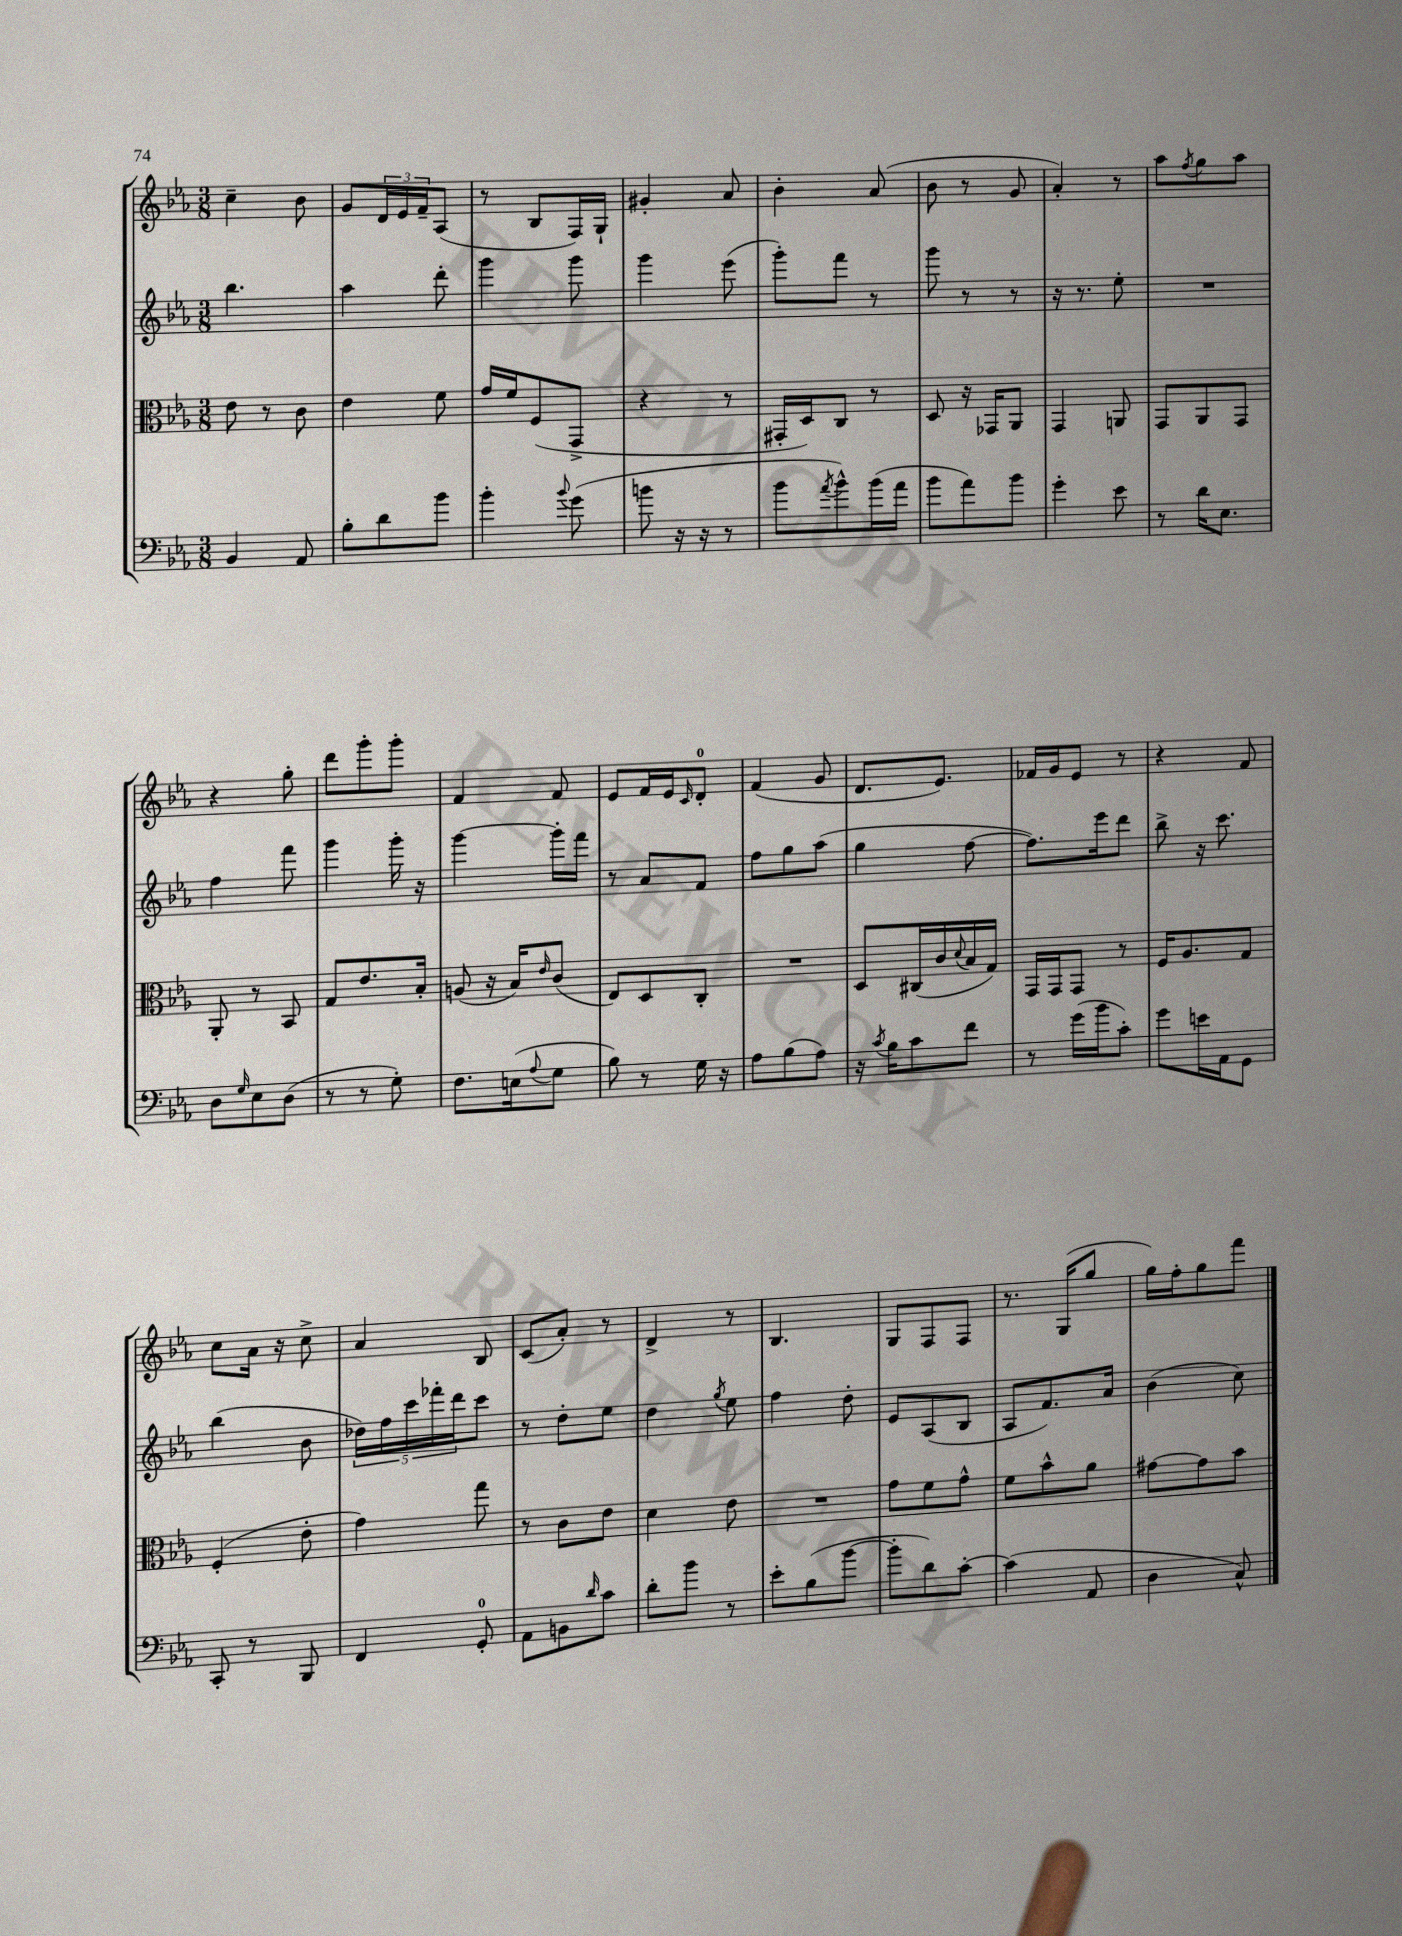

**kern	**kern	**kern	**kern
*staff4	*staff3	*staff2	*staff1
*clefF4	*clefC3	*clefG2	*clefG2
*k[b-e-a-]	*k[b-e-a-]	*k[b-e-a-]	*k[b-e-a-]
*M3/8	*M3/8	*M3/8	*M3/8
4BB-	8e-	4.bb-	4cc~
.	8r	.	.
8AA-	8c	.	8b-
=	=	=	=
8B-'	4e-	4aa-	8g
8d	.	.	24d
.	.	.	24e-
.	.	.	24f~
8b-	8f	8ddd'	(8A-
=	=	=	=
4b-'	16g	4ggg	8r
.	16f	.	.
.	(8F	.	8B-
8qqb-	.	.	.
(8g	8GG^	8ggg	16F)
.	.	.	16G`
=	=	=	=
8b	4r	4ggg	4g#'
16r	.	.	.
16r	.	.	.
8r	8r	(8eee-	8a-
=	=	=	=
8b-	16GG#'	8ggg')	4b-'
.	16D)	.	.
8qa-	.	.	.
8b-^^)	8C	8fff	.
(16b-	8r	8r	(8a-
16a-	.	.	.
=	=	=	=
8b-	8D	8ggg	8b-
8a-)	16r	8r	8r
.	16GG-	.	.
8b-	8AA-	8r	8g
=	=	=	=
4g'	4GG	16r	4a-')
.	.	8.r	.
8e-	8AA	8ee-'	8r
=	=	=	=
8r	8GG	4.r	8aa-
.	.	.	8qff
16d	8AA-	.	8gg
8.E-	.	.	.
.	8GG	.	8aa-
=	=	=	=
8D	8AA-'	4ff	4r
16qqG	.	.	.
8E-	8r	.	.
(8D	8BB-	8fff	8gg'
=	=	=	=
8r	8G	4ggg	8ddd
8r	8.e-	.	8ggg'
8G')	.	16ggg'	8ggg'
.	16B-'	16r	.
=	=	=	=
8.F	(8A	[4ggg	4f
.	16r	.	.
(16E	16B-)	.	.
8qqA-	16qqe-	.	.
8G	(8c	16ggg']	8f
.	.	16fff	.
=	=	=	=
8B-)	8E-)	8r	8e-
8r	8D	8a-	16f
.	.	.	16e-
.	.	.	16qqc
16G	8C'	8f	8d'
16r	.	.	.
=	=	=	=
8A-	4.r	8ff	(4f
(8B-	.	8gg	.
8A-)	.	(8aa-	8g
=	=	=	=
16r	8D	4gg	8.d
8qc	.	.	.
16B-	.	.	.
8c	(16C#	.	.
.	16c	.	8.e-)
.	8qqd	.	.
8f	16B-	[8ff	.
.	16G)	.	.
=	=	=	=
8r	16GG	8.ff])	16f-
.	16GG	.	16g
(16g	8GG	.	8e-
16b-	.	16eee-	.
8c')	8r	8ddd	8r
=	=	=	=
8g	16F	8bb-^	4r
.	8.A-	.	.
16e	.	16r	.
16AA-	.	8.ccc	.
8GG	8G	.	8f
=	=	=	=
8CC'	(4F'	(4bb-	8cc
8r	.	.	16a-
.	.	.	16r
8BBB-	8e-'	8b-	8cc^
=	=	=	=
4FF	4g)	20dd-)	4a-
.	.	20ff	.
.	.	20ccc	.
.	.	20fff-'	.
.	.	20ddd	.
8GG'	8gg	8ccc	8B-
=	=	=	=
8AA-	8r	8r	(8c
8BB	8c	8dd'	8a-')
16qqd	.	.	.
8c	8e-	8ee-	8r
=	=	=	=
8d'	4d	4dd	4d^
8b-	.	.	.
.	.	8qgg	.
8r	8e-	8ee-	8r
=	=	=	=
8e-'	4.r	4ff	4.B-
(8B-	.	.	.
[8b-	.	8dd'	.
=	=	=	=
8b-']	8g	8e-	8G
8d)	8f	(8A-	8F
[8c'	8g^^	8B-	8F
=	=	=	=
(4c]	8f	8A-	8.r
.	8b-^^	8.f)	.
.	.	.	(16G
8AA-	8a-	.	8gg
.	.	16a-	.
=	=	=	=
4D	[8g#	(4b-	16gg)
.	.	.	16ff'
.	8g#]	.	8gg
8C^^)	8b-	8cc)	8fff
==	==	==	==
*-	*-	*-	*-
